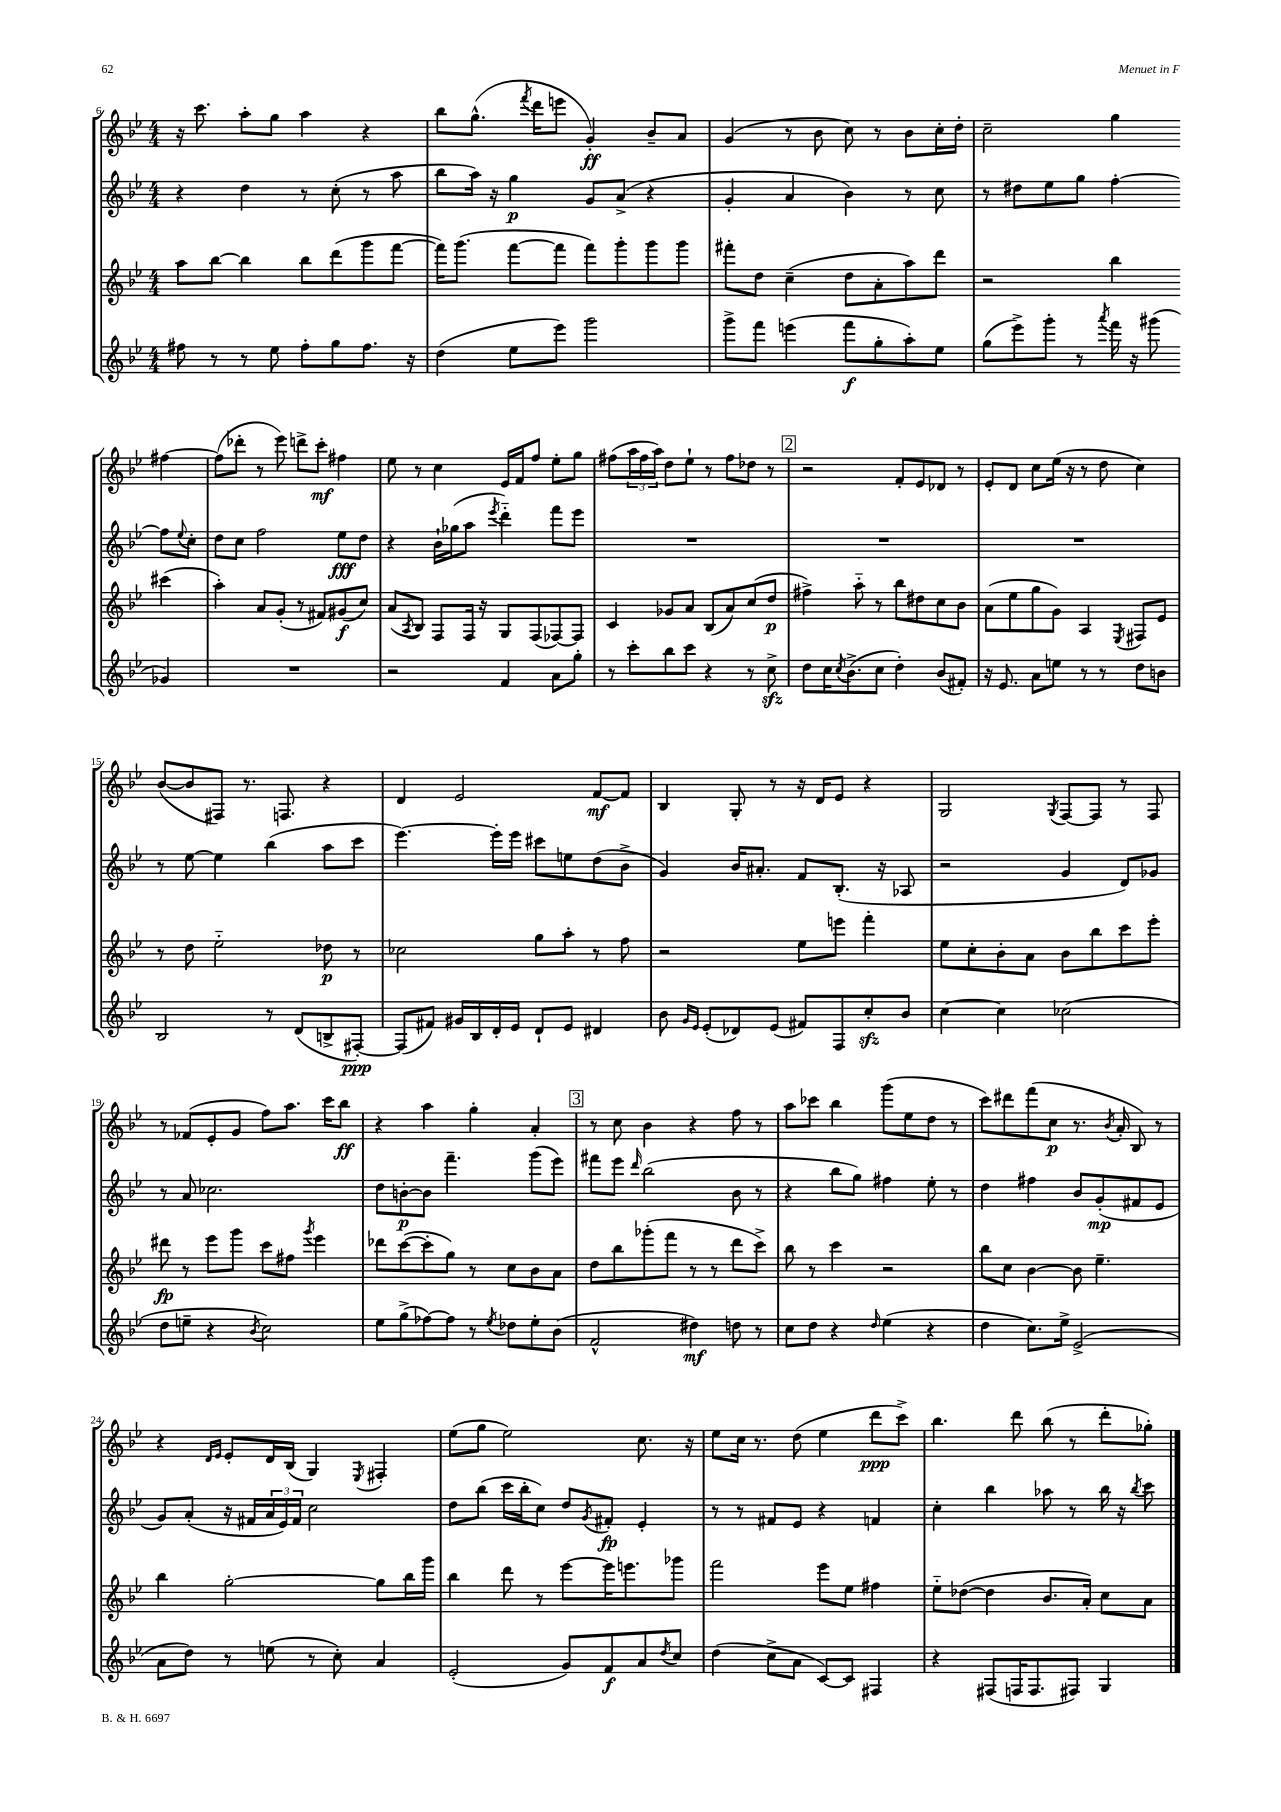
<<
\new StaffGroup <<
\new Staff = "s0" {
    \clef treble \key bes \major \numericTimeSignature \time 4/4
    r16 c'''8. a''8-. g''8 a''4 r4 |
    bes''8 g''8.-^( \acciaccatura { f'''8 } d'''16 e'''8 g'4-.\ff) bes'8-- a'8 |
    g'4( r8 bes'8 c''8) r8 bes'8 c''16-. d''16-. |
    c''2-- g''4 fis''4~ |
    fis''8( des'''8-. r8 ees'''8) d'''8-> c'''8-.\mf fis''4 |
    ees''8 r8 c''4 ees'16 f'16 f''8 ees''8-. g''8 |
    fis''8( \tuplet 3/2 { a''16 fis''16 a''16) } d''8 ees''8-! r8 fis''8 des''8 r8 |
    \mark \markup { \box "2" } r2 f'8-. ees'8 des'8 r8 |
    ees'8-. d'8 c''8 ees''16( r16 r8 d''8 c''4) |
    bes'8~( bes'8 fis8) r8. f8. r4 |
    d'4 ees'2 f'8~\mf f'8 |
    bes4 g8-. r8 r16 d'16 ees'8 r4 |
    g2 \acciaccatura { g8 } f8~ f8 r8 f8 |
    r8 fes'8( ees'8-. g'8 f''8) a''8. c'''16 bes''8\ff |
    r4 a''4 g''4-. a'4-. |
    \mark \markup { \box "3" } r8 c''8 bes'4 r4 f''8 r8 |
    a''8 ces'''8 bes''4 g'''8( ees''8 d''8 r8 |
    c'''8) dis'''8 f'''8( c''8\p r8. \acciaccatura { bes'8 } a'16-. bes8) r8 |
    r4 \grace { d'16 ees'16 } ees'8-. d'16 bes16( g4) \acciaccatura { ees8 } fis4-. |
    ees''8( g''8 ees''2) c''8. r16 |
    ees''8 c''16 r8. d''8( ees''4 d'''8\ppp c'''8->) |
    bes''4. d'''8 bes''8( r8 d'''8-. ges''8-.) \bar "|." |
}
\new Staff = "s1" {
    \clef treble \key bes \major \numericTimeSignature \time 4/4
    r4 d''4 r8 c''8-.( r8 a''8 |
    bes''8 a''16) r16 g''4\p g'8 a'8->( r4 |
    g'4-. a'4 bes'4) r8 c''8 |
    r8 dis''8 ees''8 g''8 f''4~-. f''8 \appoggiatura { ees''8 } c''8-. |
    d''8 c''8 f''2 ees''8\fff d''8 |
    r4 bes'16-! ges''16( a''8 \acciaccatura { ees'''8 } d'''4-_) f'''8 ees'''8 |
    R1 |
    \mark \markup { \box "2" } R1 |
    R1 |
    r8 ees''8~ ees''4 bes''4( a''8 c'''8 |
    ees'''4.~) ees'''16-. ees'''16 cis'''8 e''8 d''8( bes'8-> |
    g'4) bes'16 ais'8.-. f'8 bes8.-.( r16 aes8 |
    r2 g'4 d'8) ges'8 |
    r8 a'8 ces''2. |
    d''8 b'8~-.\p b'8 f'''4.-- g'''8( ees'''8) |
    \mark \markup { \box "3" } fis'''8 ees'''8 \grace { d'''16 } bes''2( bes'8 r8 |
    r4 bes''8 g''8) fis''4 ees''8-. r8 |
    d''4 fis''4 bes'8 g'8-.\mp( fis'8 ees'8 |
    g'8) a'8-.( r16 fis'16 \tuplet 3/2 { a'16 ees'16) fis'16 } c''2 |
    d''8 bes''8( c'''16 bes''16-. c''8) d''8 \acciaccatura { g'8 } fis'8-.\fp ees'4-. |
    r8 r8 fis'8 ees'8 r4 f'4 |
    c''4-. bes''4 aes''8 r8 bes''16 r16 \acciaccatura { bes''8 } c'''8 \bar "|." |
}
\new Staff = "s2" {
    \clef treble \key bes \major \numericTimeSignature \time 4/4
    a''8 bes''8~ bes''4 bes''8 d'''8( g'''8 f'''8~ |
    f'''16) g'''8.( f'''8~ f'''8 f'''8) g'''8-. g'''8 g'''8 |
    fis'''8-. d''8 c''4--( d''8 a'8-. a''8) d'''8 |
    r2 bes''4 cis'''4( |
    a''4-.) a'8 g'8-.( r8 fis'8) gis'8\f( c''8) |
    a'8( \acciaccatura { a8 } bes8) f8 f16 r16 g8 f8( fes8~) fes8 |
    c'4 ges'8 a'8 bes8( a'8) c''8( d''8\p |
    \mark \markup { \box "2" } fis''4->) a''8-_ r8 bes''8 dis''8 c''8 bes'8 |
    a'8( ees''8 g''8 g'8) a4 \acciaccatura { ees8 } fis8 ees'8 |
    r8 d''8 ees''2-_ des''8\p r8 |
    ces''2 g''8 a''8-. r8 f''8 |
    r2 ees''8 e'''8 f'''4-. |
    ees''8 c''8-. bes'8-. a'8 bes'8 bes''8 c'''8 ees'''8-. |
    dis'''8\fp r8 ees'''8 g'''8 c'''8 fis''8 \acciaccatura { g'''8 } ees'''4 |
    des'''8 c'''8~( c'''8-. g''8) r8 c''8 bes'8 a'8 |
    \mark \markup { \box "3" } d''8 bes''8 ges'''8-.( f'''8 r8 r8 d'''8 c'''8->) |
    bes''8 r8 c'''4 r2 |
    bes''8 c''8 bes'4~ bes'8 ees''4.-- |
    bes''4 g''2~-. g''8 bes''16 g'''16 |
    bes''4 d'''8 r8 ees'''8~ ees'''16 e'''8. ges'''8 |
    f'''2 ees'''8 ees''8 fis''4 |
    ees''8-_ des''8~( des''4 bes'8. a'16-.) c''8 a'8 \bar "|." |
}
\new Staff = "s3" {
    \clef treble \key bes \major \numericTimeSignature \time 4/4
    fis''8 r8 r8 ees''8 fis''8-. g''8 fis''8. r16 |
    d''4( ees''8 ees'''8) g'''2 |
    g'''8-> f'''8 e'''4( f'''8\f g''8-. a''8-.) ees''8 |
    g''8( ees'''8->) g'''8-. r8 \acciaccatura { a'''8 } f'''16 r16 gis'''8( ges'4) |
    R1 |
    r2 f'4 a'8 g''8-. |
    r8 c'''8-. bes''8 c'''8 r4 r8 c''8->\sfz |
    \mark \markup { \box "2" } d''8 c''16 \acciaccatura { c''8 } bes'8.->( c''8 d''4-.) bes'8( fis'8-.) |
    r16 ees'8. a'8 e''8 r8 r8 d''8 b'8 |
    bes2 r8 d'8( b8-> fis8~-.\ppp) |
    fis8( fis'8) gis'16 bes16 d'16-. ees'16 d'8-! ees'8 dis'4 |
    bes'8 \grace { g'16 ees'16 } ees'8-.( des'8) ees'8( fis'8) f8 c''8-.\sfz bes'8 |
    c''4~ c''4 ces''2( |
    d''8 e''8-- r4 \acciaccatura { bes'8 } c''2) |
    ees''8 g''8->( fes''8~) fes''8 r8 \acciaccatura { ees''8 } des''8 ees''8-. bes'8( |
    \mark \markup { \box "3" } f'2-^ dis''4\mf) d''8 r8 |
    c''8 d''8 r4 \grace { d''16 } ees''4( r4 |
    d''4 c''8.) ees''16-> ees'2->( |
    a'8 d''8) r8 e''8( r8 c''8-.) a'4 |
    ees'2-.( g'8) f'8\f a'8 \acciaccatura { d''8 } c''8 |
    d''4( c''8-> a'8 c'8~) c'8 fis4 |
    r4 fis8( f16 f8. fis8) g4 \bar "|." |
}
>>
>>
\layout { \context { \Score currentBarNumber = #6 } }
